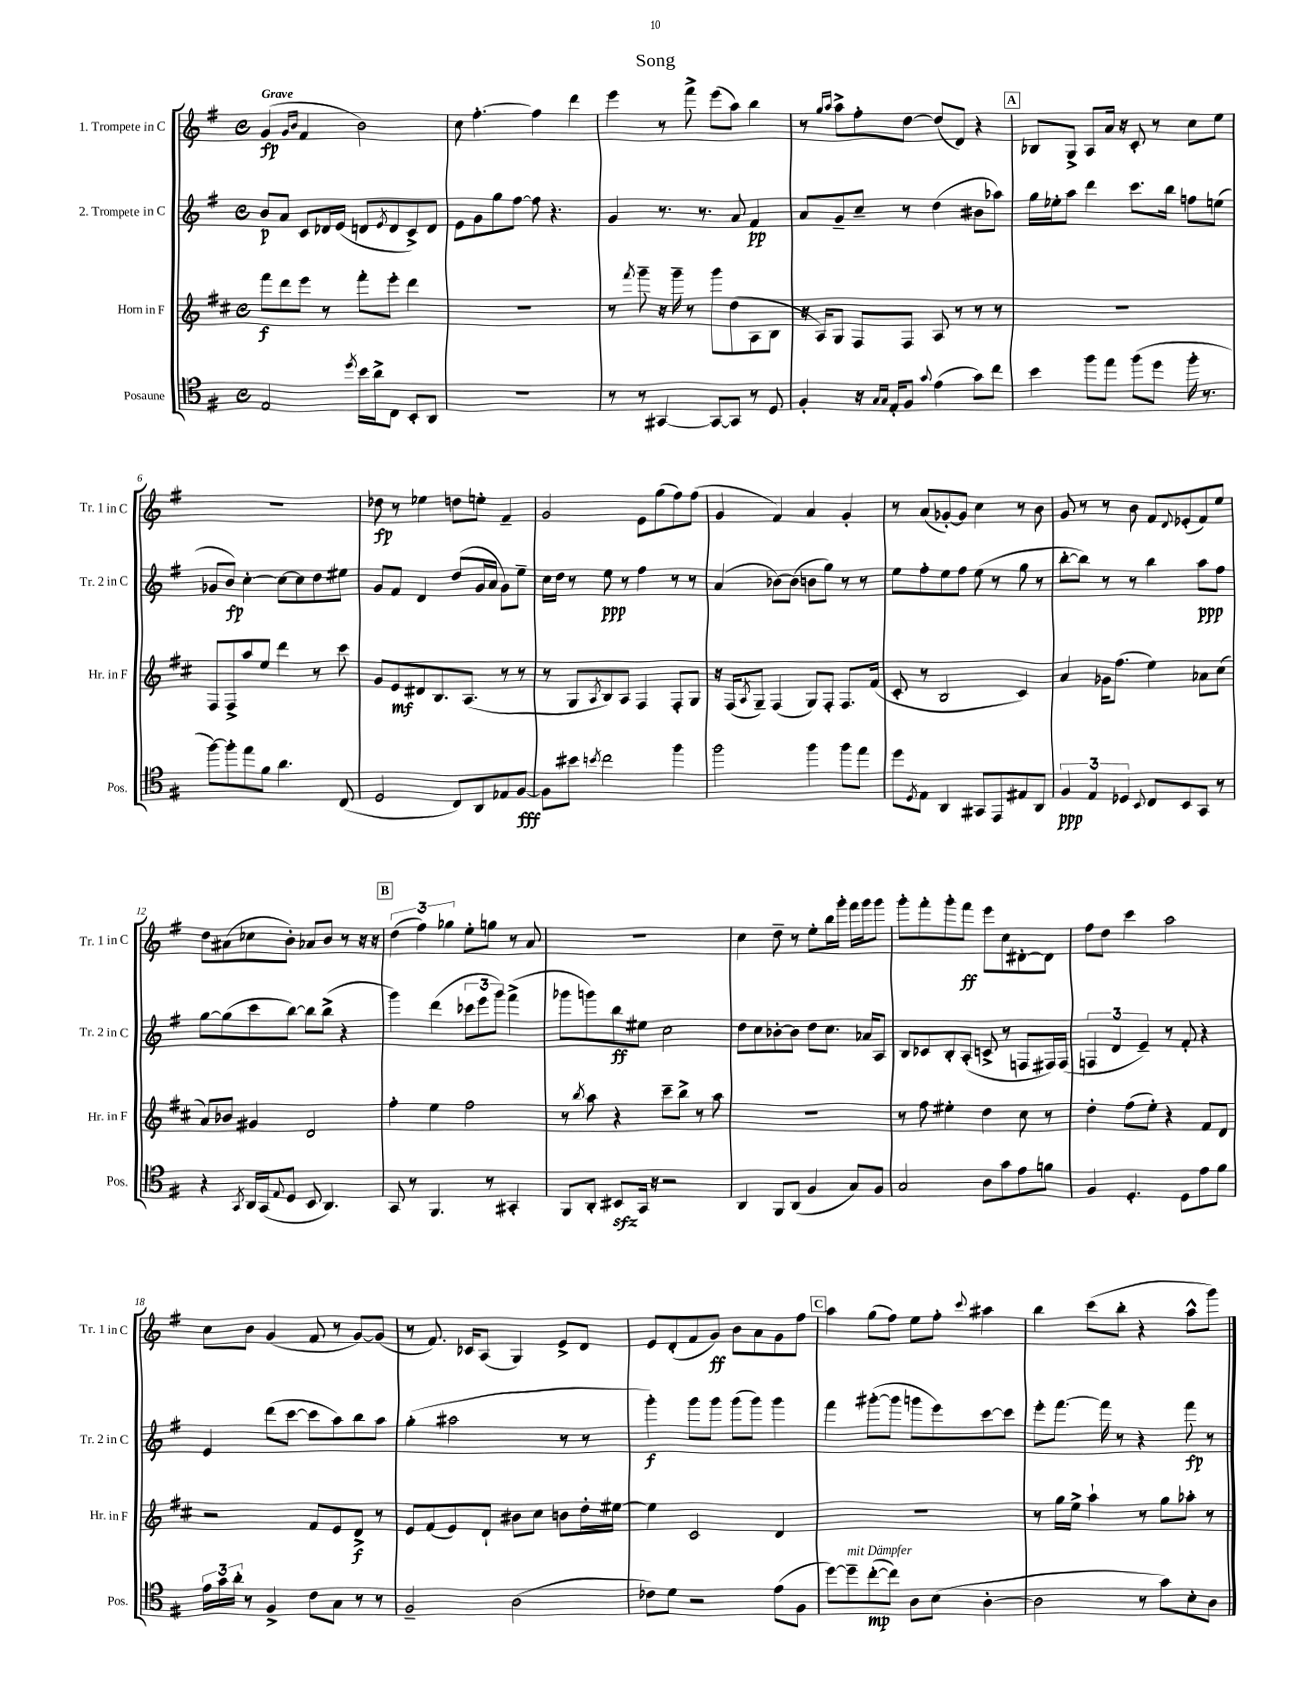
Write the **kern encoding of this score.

**kern	**dynam	**kern	**dynam	**kern	**dynam	**kern	**dynam
*part4	*part4	*part3	*part3	*part2	*part2	*part1	*part1
*staff4	*staff4	*staff3	*staff3	*staff2	*staff2	*staff1	*staff1
*I"Posaune	*	*I"Horn in F	*	*I"2. Trompete in C	*	*I"1. Trompete in C	*
*I'Pos.	*	*I'Hr. in F	*	*I'Tr. 2 in C	*	*I'Tr. 1 in C	*
*clefC4	*	*clefG2	*	*clefG2	*	*clefG2	*
*k[f#]	*	*k[f#c#]	*	*k[f#]	*	*k[f#]	*
*M4/4	*	*M4/4	*	*M4/4	*	*M4/4	*
*met(c)	*	*met(c)	*	*met(c)	*	*met(c)	*
=1	=1	=1	=1	=1	=1	=1	=1
!	!	!	!	!	!	!LO:TX:a:B:t=Grave	!
2E/	.	8fff#\L	f	8b/L	p	(4g/	fp
.	.	8ddd\	.	8a/J	.	.	.
.	.	.	.	.	.	16qqg/LL	.
.	.	.	.	.	.	16qqb/JJ	.
.	.	8eee\J	.	8c/L	.	4f#/	.
.	.	8r	.	16d-X/L	.	.	.
.	.	.	.	(16e/JJ	.	.	.
8qdd/	.	.	.	.	.	.	.
16b\LL	.	8fff#'\L	.	8dn/L	.	2b\)	.
16a^\J	.	.	.	.	.	.	.
.	.	.	.	8qe/	.	.	.
8C\J	.	8eee'\J	.	8d/	.	.	.
8BB'/L	.	4ddd\	.	8c^/)	.	.	.
8AA/J	.	.	.	8d/J	.	.	.
=2	=2	=2	=2	=2	=2	=2	=2
1r	.	1r	.	8e\L	.	8cc\	.
.	.	.	.	8g\	.	[4.ff#'\	.
.	.	.	.	8gg\	.	.	.
.	.	.	.	[8ff#\J	.	.	.
.	.	.	.	8ff#\]	.	4ff#\]	.
.	.	.	.	4.r	.	.	.
.	.	.	.	.	.	4ddd\	.
=3	=3	=3	=3	=3	=3	=3	=3
8r	.	8r	.	4g/	.	4eee\	.
.	.	8qfff#/	.	.	.	.	.
8r	.	8ggg~\	.	.	.	.	.
[4GG#X/	.	16r	.	8.r	.	8r	.
.	.	16ggg~\	.	.	.	.	.
.	.	8r	.	.	.	8fff#^\	.
.	.	.	.	8.r	.	.	.
8GG#/L_	.	8ggg\L	.	.	.	(8eee\L	.
8GG#/J]	.	(8dd\	.	8a/	.	8aa\J)	.
8r	.	8A\	.	4f#/	pp	4bb\	.
8D/	.	8B\J	.	.	.	.	.
=4	=4	=4	=4	=4	=4	=4	=4
4F#'/	.	16r	.	8a/L	.	8r	.
.	.	16A/KL)	.	.	.	.	.
.	.	.	.	.	.	16qqgg/LL	.
.	.	.	.	.	.	16qqaa/JJ	.
.	.	8G/J	.	8g~/	.	8aa^\L	.
16r	.	8F#/L	.	8cc~/J	.	8ff#'\	.
16qqG/LL	.	.	.	.	.	.	.
16qqG/JJ	.	.	.	.	.	.	.
16E'/KL	.	.	.	.	.	.	.
8F#/J	.	8F#/J	.	8r	.	[8dd\J	.
8qqg/	.	.	.	.	.	.	.
(4e\	.	8A/	.	(4dd\	.	(8dd/L]	.
.	.	8r	.	.	.	8d/J)	.
8g\L)	.	8r	.	8b#X\L	.	4r	.
8cc\J	.	8r	.	8aa-X\J)	.	.	.
!!LO:REH:place=s1:t=A
=5	=5	=5	=5	=5	=5	=5	=5
4b\	.	1r	.	16gg\LL	.	8B-X/L	.
.	.	.	.	16ee-X'\J	.	.	.
.	.	.	.	8aa\J	.	8G^/J	.
8ff#\L	.	.	.	4ddd\	.	8A/L	.
8ee\J	.	.	.	.	.	16a/Jk	.
.	.	.	.	.	.	16r	.
(8ff#\L	.	.	.	8.ccc\L	.	8c'/	.
8dd\J	.	.	.	.	.	8r	.
.	.	.	.	16bb\Jk	.	.	.
16ff#'\	.	.	.	8ffn\L	.	8cc\L	.
8.r	.	.	.	.	.	.	.
.	.	.	.	(8een\J	.	8ee\J	.
!!LO:LB:g=z
=6	=6	=6	=6	=6	=6	=6	=6
[8ff#\L)	.	8F#/L	.	8g-X/L	.	1r	.
8ff#'\]	.	8F#^/	.	8b/J)	fp	.	.
8ee\	.	8aa/	.	[4cc'\	.	.	.
8f#\J	.	8ee/J	.	.	.	.	.
4.a\	.	4ddd\	.	8cc\L_	.	.	.
.	.	.	.	8cc\]	.	.	.
.	.	8r	.	8dd\	.	.	.
(8C/	.	8ccc#\	.	8ee#X\J	.	.	.
=7	=7	=7	=7	=7	=7	=7	=7
2D/	.	8g/L	.	8g/L	.	8dd-X\	fp
.	.	8e/	mf	8f#/J	.	8r	.
.	.	8d#X/	.	4d/	.	4ee-X\	.
.	.	8.B/	.	.	.	.	.
8C/L)	.	.	.	(8dd/L	.	8ddn\L	.
.	.	(8.A/J	.	.	.	.	.
8AA/	.	.	.	16g/L	.	8een'\J	.
.	.	.	.	16a/JJ	.	.	.
8E-X/	.	8r	.	8g\L)	.	4f#~/	.
[8F#/J	fff	8r	.	8ee~\J	.	.	.
=8	=8	=8	=8	=8	=8	=8	=8
8F#\L]	.	8r	.	16cc\LL	.	2g/	.
.	.	.	.	16dd\JJ	.	.	.
8b#X\J	.	8G/L	.	8r	.	.	.
8qbn/	.	8qA/	.	.	.	.	.
2cc\	.	8B/)	.	8ee\	ppp	.	.
.	.	8A/J	.	8r	.	.	.
.	.	4F#/	.	4ff#\	.	8e\L	.
.	.	.	.	.	.	(8gg\	.
4ff#\	.	8F#'/L	.	8r	.	8ff#\)	.
.	.	8G/J	.	8r	.	(8ff#\J	.
=9	=9	=9	=9	=9	=9	=9	=9
2ff#\	.	16r	.	(4a/	.	4g/	.
.	.	(16F#/KL	.	.	.	.	.
.	.	8qA/	.	.	.	.	.
.	.	8G~/J)	.	.	.	.	.
.	.	(4F#/	.	[8b-X\L)	.	4f#/)	.
.	.	.	.	(8b-\J]	.	.	.
4ff#\	.	8G/L)	.	8bn\L	.	4a/	.
.	.	8F#'/J	.	8gg\J)	.	.	.
8ff#\L	.	8.F#/L	.	8r	.	4g'/	.
8ee\J	.	.	.	8r	.	.	.
.	.	(16f#/Jk	.	.	.	.	.
=10	=10	=10	=10	=10	=10	=10	=10
8dd\L	.	8c#'/	.	8ee\L	.	8r	.
8qD/	.	.	.	.	.	.	.
8E\J	.	8r	.	8ff#'\	.	(8a/L	.
4AA/	.	2B/	.	8ee\	.	[8g-X'/)	.
.	.	.	.	8ff#\J	.	8g-/J]	.
8GG#X/L	.	.	.	(8ee\	.	4cc\	.
8EE/	.	.	.	8r	.	.	.
8E#X/	.	4c#/)	.	8gg\	.	8r	.
8AA/J	.	.	.	8r	.	8b\	.
=11	=11	=11	=11	=11	=11	=11	=11
6F#/	ppp	4a/	.	[8bb'\L	.	8g/	.
.	.	.	.	8bb\J])	.	8r	.
6E/	.	.	.	.	.	.	.
.	.	16g-X\KL	.	8r	.	8r	.
.	.	(8.ff#\J	.	.	.	.	.
6D-X/	.	.	.	.	.	.	.
.	.	.	.	8r	.	8b\	.
8qqBB/	.	.	.	.	.	.	.
8C/L	.	4ee\)	.	4bb\	.	8f#/L	.
.	.	.	.	.	.	8qqd/	.
8BB/	.	.	.	.	.	(8e-X'/	.
8GG/J	.	8a-X\L	.	8aa\L	ppp	8f#/)	.
8r	.	(8cc#\J	.	8ff#\J	.	8ee/J	.
!!LO:LB:g=z
=12	=12	=12	=12	=12	=12	=12	=12
4r	.	8a/L)	.	[8gg\L	.	8dd\L	.
.	.	8b-X/J	.	(8gg\]	.	(8a#X\	.
8qGG/	.	.	.	.	.	.	.
16AA/LL	.	4g#X/	.	8ccc\	.	8cc-X\	.
(16GG/J	.	.	.	.	.	.	.
8qqE/	.	.	.	.	.	.	.
8D/J	.	.	.	[8bb\J)	.	8b'\J)	.
8BB/	.	2d/	.	8bb\L]	.	8a-X/L	.
4.AA/)	.	.	.	(8bb^\J	.	8b/J	.
.	.	.	.	4r	.	8r	.
.	.	.	.	.	.	16r	.
.	.	.	.	.	.	16r	.
!!LO:REH:place=s1:t=B
=13	=13	=13	=13	=13	=13	=13	=13
8GG/	.	4ff#'\	.	4ggg\)	.	(6dd\	.
8r	.	.	.	.	.	.	.
.	.	.	.	.	.	6ff#\)	.
4.FF#/	.	4ee\	.	(4ddd\	.	.	.
.	.	.	.	.	.	6gg-X\	.
.	.	2ff#\	.	12ccc-X\L	.	8ee'\L	.
.	.	.	.	12eee\	.	.	.
8r	.	.	.	.	.	8ggn\J	.
.	.	.	.	12ggg\J)	.	.	.
4GG#X'/	.	.	.	(4fff#^\	.	8r	.
.	.	.	.	.	.	8a/	.
=14	=14	=14	=14	=14	=14	=14	=14
8FF#/L	.	8r	.	8ggg-X\L	.	1r	.
.	.	8qbb/	.	.	.	.	.
8AA'/J	.	8aa\	.	8gggn\)	.	.	.
8BB#Xzz/L	.	4r	.	8bb\	ff	.	.
16GG/Jk	.	.	.	8ee#X\J	.	.	.
16r	.	.	.	.	.	.	.
2r	.	8ccc#~\L	.	2cc\	.	.	.
.	.	8bb^\J	.	.	.	.	.
.	.	8r	.	.	.	.	.
.	.	8aa\	.	.	.	.	.
=15	=15	=15	=15	=15	=15	=15	=15
4AA/	.	1r	.	8dd\L	.	4cc\	.
.	.	.	.	8cc\	.	.	.
8FF#/L	.	.	.	[8b-X'\	.	8dd~\	.
(8AA/J	.	.	.	8b-\J]	.	8r	.
4F#/	.	.	.	8dd\L	.	8ee'\L	.
.	.	.	.	8.cc\J	.	16bb\L	.
.	.	.	.	.	.	16ggg'\JJ	.
8G/L)	.	.	.	.	.	16fff#\LL	.
.	.	.	.	16a-X/KL	.	16ggg\J	.
8F#/J	.	.	.	8A/J	.	8ggg\J	.
=16	=16	=16	=16	=16	=16	=16	=16
2G/	.	8r	.	8B/L	.	8ggg'\L	.
.	.	8ff#\	.	8c-X/	.	8fff#'\	.
.	.	4ee#X'\	.	8B'/	.	8ggg'\	.
.	.	.	.	(8A'/J	.	8fff#\J	ff
8A\L	.	4dd\	.	8cn^/	.	8eee\L	.
8g\	.	.	.	8r	.	8cc\	.
8e\	.	8cc#\	.	8Fn/L	.	[8d#X'\	.
8fn\J	.	8r	.	16F#X/L)	.	8d#\J]	.
.	.	.	.	(16F#/JJ	.	.	.
=17	=17	=17	=17	=17	=17	=17	=17
4F#/	.	4dd'\	.	6Fn/	.	8ff#\L	.
.	.	.	.	.	.	8dd\J	.
.	.	.	.	6d/	.	.	.
4.D'/	.	(8ff#\L	.	.	.	4ccc\	.
.	.	.	.	6e~/)	.	.	.
.	.	8ee'\J)	.	.	.	.	.
.	.	4r	.	8r	.	2aa\	.
8D\L	.	.	.	8f#'/	.	.	.
8e\	.	8f#/L	.	4r	.	.	.
8f#\J	.	8d/J	.	.	.	.	.
!!LO:LB:g=z
=18	=18	=18	=18	=18	=18	=18	=18
24e\LL	.	2r	.	4e/	.	8cc\L	.
24g\	.	.	.	.	.	.	.
24a'\JJ	.	.	.	.	.	.	.
8r	.	.	.	.	.	8b\J	.
4F#^/	.	.	.	(8ddd\L	.	(4g/	.
.	.	.	.	[8ccc\J	.	.	.
8c\L	.	8f#/L	.	8ccc\L]	.	8f#/	.
8G\J	.	8e/	.	8aa\)	.	8r	.
8r	.	8d^/J	f	8bb\	.	[8g/L)	.
8r	.	8r	.	8aa\J	.	(8g/J]	.
=19	=19	=19	=19	=19	=19	=19	=19
2F#~/	.	8e/L	.	(4gg'\	.	8r	.
.	.	(8f#/	.	.	.	8.f#/)	.
.	.	8e/)	.	2aa#X\	.	.	.
.	.	.	.	.	.	16c-X/KL	.
.	.	8d`/J	.	.	.	(8A/J	.
(2A\	.	8b#X\L	.	.	.	4G/)	.
.	.	8cc#\J	.	.	.	.	.
.	.	8bn\L	.	8r	.	8e^/L	.
.	.	16dd'\L	.	8r	.	8d/J	.
.	.	[16ee#X\JJ	.	.	.	.	.
=20	=20	=20	=20	=20	=20	=20	=20
8c-X\L)	.	4ee#\]	.	4ggg'\)	f	8e/L	.
8d\J	.	.	.	.	.	(8d'/	.
2r	.	2c#/	.	8ggg\L	.	8f#/	.
.	.	.	.	8ggg\J	.	8g/J)	ff
.	.	.	.	(8ggg\L	.	8b\L	.
.	.	.	.	8ggg\J)	.	8a\	.
(8e\L	.	4d/	.	4ggg\	.	8g\	.
8F#\J	.	.	.	.	.	8ff#\J	.
!!LO:REH:place=s1:t=C
=21	=21	=21	=21	=21	=21	=21	=21
[8dd\L)	.	1r	.	4fff#\	.	4aa\	.
!LO:TX:a:i:t=mit Dämpfer	!	!	!	!	!	!	!
8dd~\]	.	.	.	.	.	.	.
([8cc'\	mp	.	.	([8ggg#X'\L	.	(8gg\L	.
8cc\J])	.	.	.	8ggg#\J]	.	8ff#\J)	.
8A\L	.	.	.	8gggn\L	.	8ee\L	.
(8B\J	.	.	.	8eee\)	.	8ff#'\J	.
.	.	.	.	.	.	8qqccc/	.
[4A'\	.	.	.	[8ccc\	.	4aa#X\	.
.	.	.	.	8ccc\J]	.	.	.
=22	=22	=22	=22	=22	=22	=22	=22
2A\]	.	8r	.	8eee'\L	.	4bb\	.
.	.	16gg\LL	.	[8.fff#\J	.	.	.
.	.	16ee^\JJ	.	.	.	.	.
.	.	4aa`\	.	.	.	(8ccc\L	.
.	.	.	.	16fff#\]	.	.	.
.	.	.	.	8r	.	8bb'\J	.
8r	.	8r	.	4r	.	4r	.
8g\L)	.	8gg\L	.	.	.	.	.
8B'\	.	8aa-X'\J	.	8fff#\	fp	8aa^^\L	.
8A\J	.	8r	.	8r	.	8ggg\J)	.
==	==	==	==	==	==	==	==
*-	*-	*-	*-	*-	*-	*-	*-
